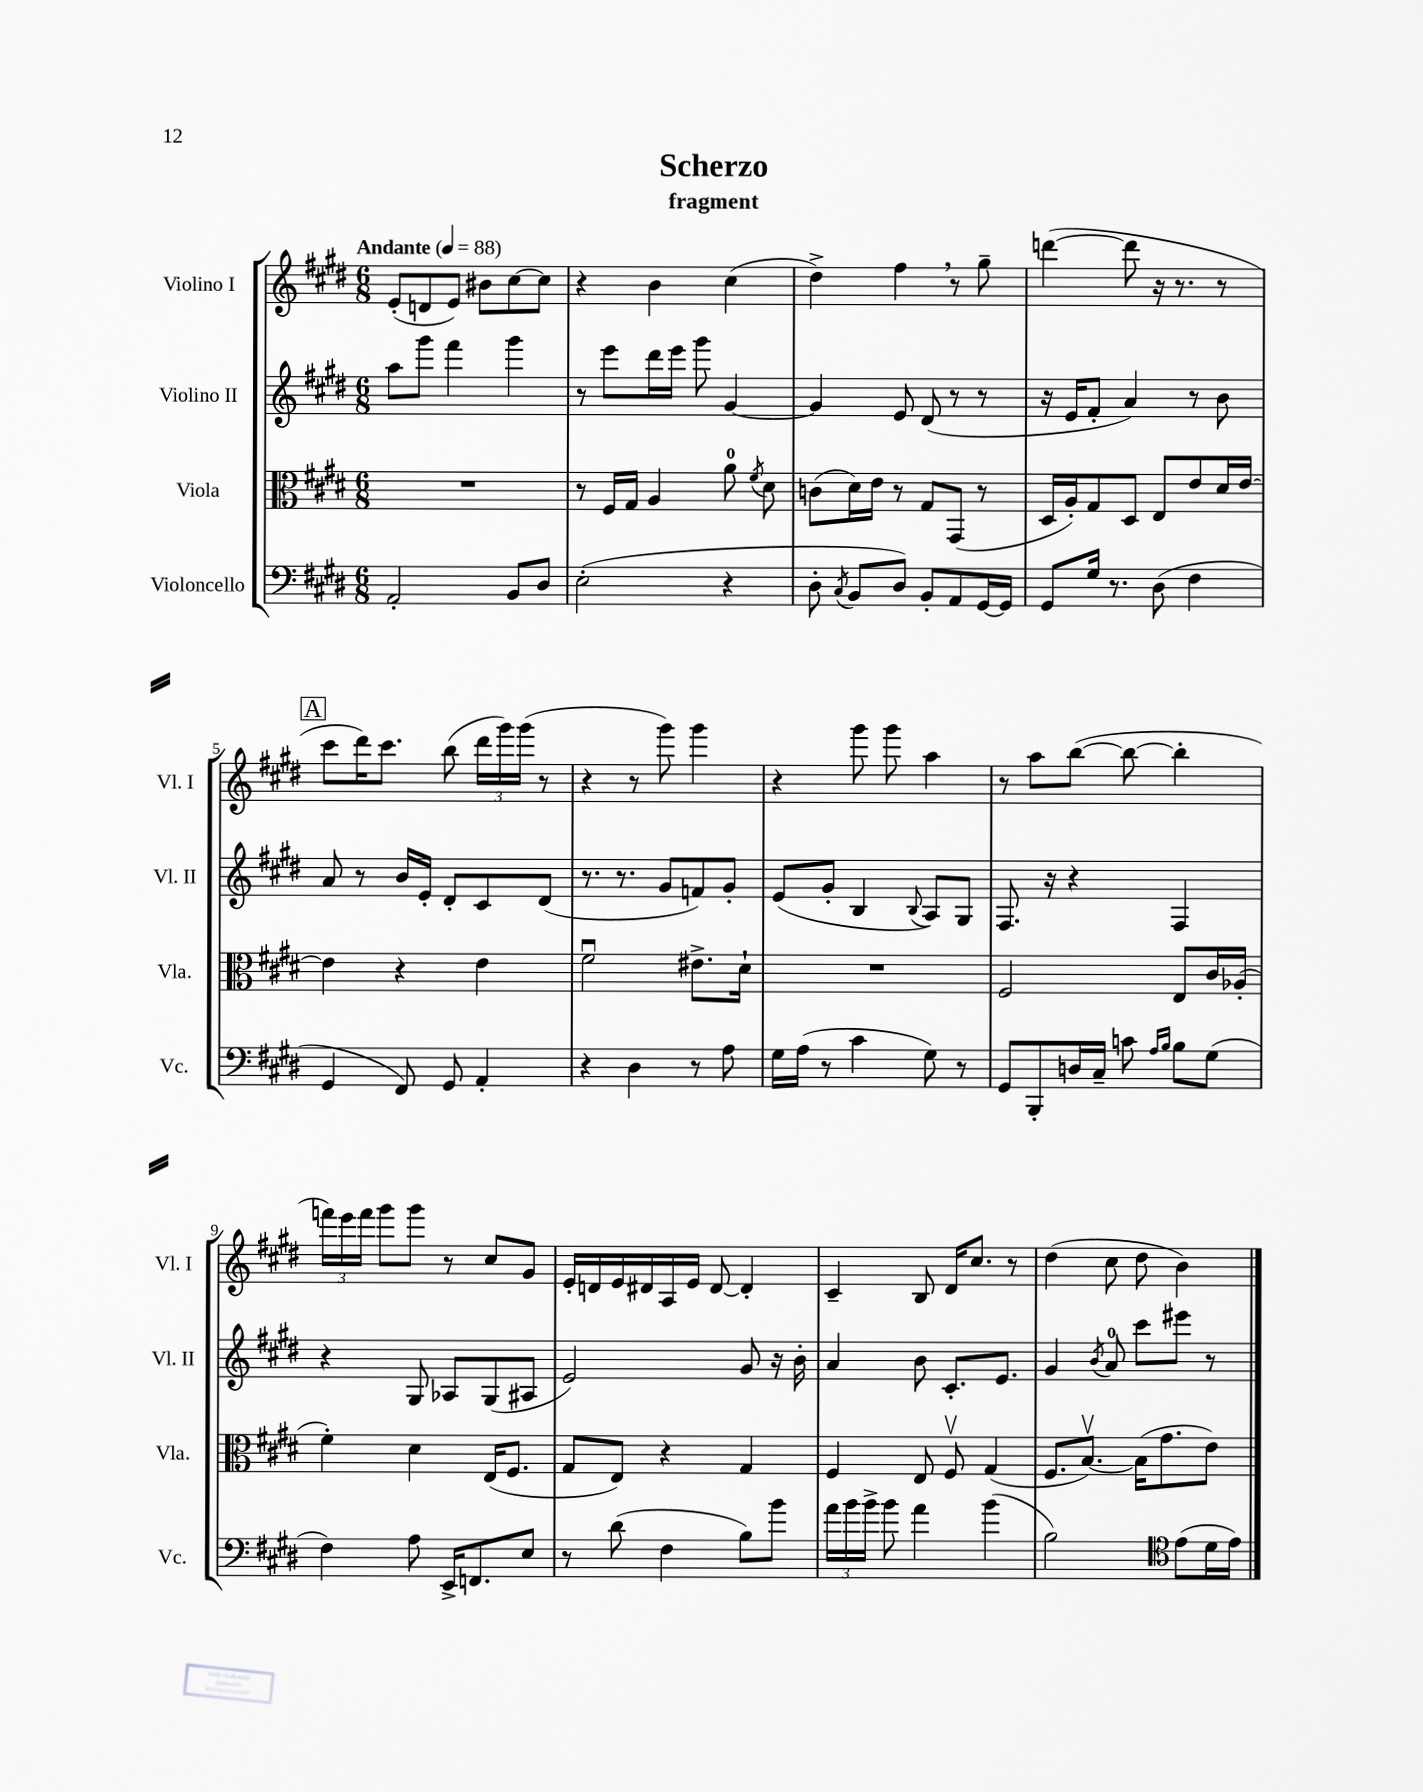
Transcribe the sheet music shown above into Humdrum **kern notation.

**kern	**kern	**kern	**kern
*staff4	*staff3	*staff2	*staff1
*clefF4	*clefC3	*clefG2	*clefG2
*k[f#c#g#d#]	*k[f#c#g#d#]	*k[f#c#g#d#]	*k[f#c#g#d#]
*M6/8	*M6/8	*M6/8	*M6/8
*MM88	*MM88	*MM88	*MM88
2AA'	2.r	8aa	(8e'
.	.	8ggg#	8d
.	.	4fff#	8e)
.	.	.	8b#
8BB	.	4ggg#	[8cc#
8D#	.	.	8cc#]
=	=	=	=
(2E'	8r	8r	4r
.	16F#	8eee	.
.	16G#	.	.
.	4A	16ddd#	4b
.	.	16eee	.
.	.	8ggg#	.
4r	8a	[4g#	(4cc#
.	8qf#	.	.
.	8d#	.	.
=	=	=	=
8D#'	(8c	4g#]	4dd#^)
8qC#	.	.	.
8BB	16d#)	.	.
.	16e	.	.
8D#)	8r	8e	4ff#
8BB'	8G#	(8d#	.
8AA	(8GG#	8r	8r
[16GG#	8r	8r	8gg#~
16GG#]	.	.	.
=	=	=	=
8GG#	16D#	16r	([4ddd
.	16A')	16e	.
16G#	8G#	8f#'	.
8.r	.	.	.
.	8D#	4a)	8ddd]
(8D#	8E	.	16r
.	.	.	8.r
4F#	8e	8r	.
.	16d#	8b	8r
.	[16e	.	.
=	=	=	=
4GG#	4e]	8a	8ccc#
.	.	8r	16ddd#)
.	.	.	8.ccc#
8FF#)	4r	16b	.
.	.	16e'	.
8GG#	.	8d#'	(8bb
4AA'	4e	8c#	24ddd#
.	.	.	24ggg#)
.	.	.	(24ggg#
.	.	(8d#	8r
=	=	=	=
4r	2f#u	8.r	4r
.	.	8.r	.
4D#	.	.	8r
.	.	8g#	8ggg#)
8r	8.e#^	8f)	4ggg#
8A	.	8g#'	.
.	16d#`	.	.
=	=	=	=
16G#	2.r	(8e	4r
(16A	.	.	.
8r	.	8g#'	.
4c#	.	4B	8ggg#
.	.	.	8ggg#
.	.	8qqB	.
8G#)	.	8A)	4aa
8r	.	8G#	.
=	=	=	=
8GG#	2F#	8.F#	8r
8BBB'	.	.	8aa
.	.	16r	.
16D	.	4r	([8bb
16C#~	.	.	.
8c	.	.	8bb_
16qqA	.	.	.
16qqB	.	.	.
8B	8E	4F#	4bb']
(8G#	16c#	.	.
.	(16A-'	.	.
=	=	=	=
4F#)	4f#')	4r	24fff)
.	.	.	24eee
.	.	.	24fff
.	.	.	8ggg#
8A	4d#	8G#	8ggg#
16EE^	.	8A-	8r
8.FF	.	.	.
.	(16E	(8G#	8cc#
.	8.F#	.	.
8E	.	8A#	8g#
=	=	=	=
8r	8G#	2e)	16e'
.	.	.	16d
(8d#	8E)	.	16e
.	.	.	16d#
4F#	4r	.	16A
.	.	.	16e
.	.	.	[8d#
8B)	4G#	8g#	4d#']
8b	.	16r	.
.	.	16b'	.
=	=	=	=
24a	4F#	4a	4c#~
24b	.	.	.
24b^	.	.	.
8b	.	.	.
4a	8E	8b	8B
.	8F#v	8.c#'	16d#
.	.	.	8.cc#
(4b	(4G#	.	.
.	.	8.e	.
.	.	.	8r
=	=	=	=
2B)	8.F#	4g#	(4dd#
.	[8.Bv)	.	.
.	.	8qb	.
.	.	8a	8cc#
.	(16B]	8ccc#	8dd#
.	8.g#	.	.
*clefC4	*	*	*
(8e	.	8eee#	4b)
16d#	8e)	8r	.
16e)	.	.	.
==	==	==	==
*-	*-	*-	*-
